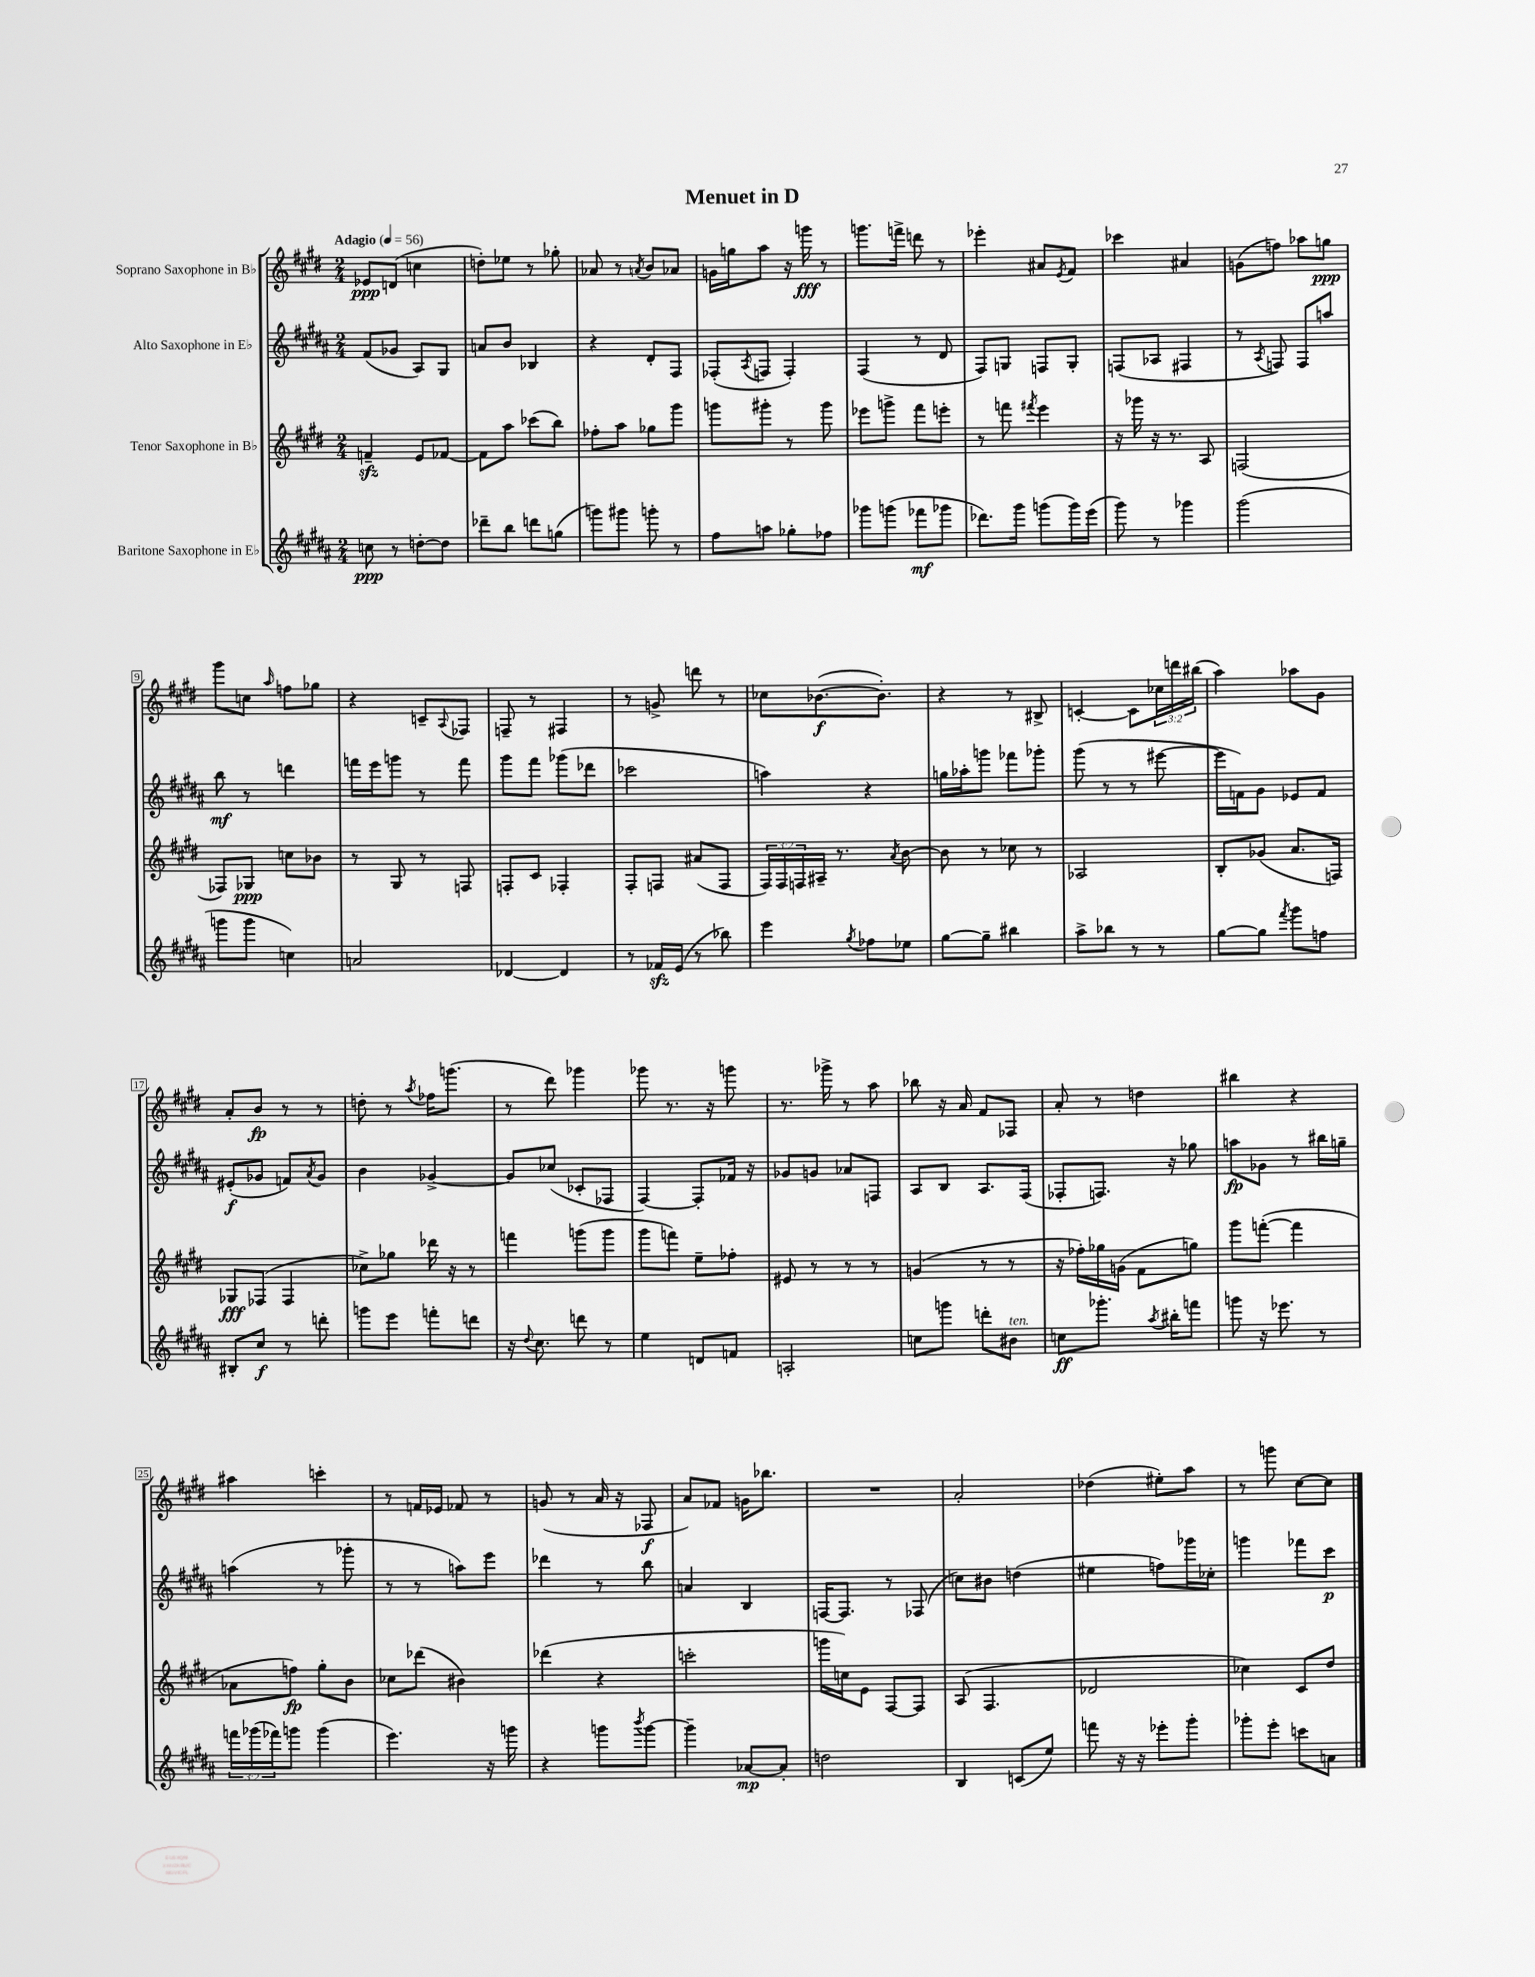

**kern	**dynam	**kern	**dynam	**kern	**dynam	**kern	**dynam
*part4	*part4	*part3	*part3	*part2	*part2	*part1	*part1
*staff4	*staff4	*staff3	*staff3	*staff2	*staff2	*staff1	*staff1
*I"Baritone Saxophone in E♭	*	*I"Tenor Saxophone in B♭	*	*I"Alto Saxophone in E♭	*	*I"Soprano Saxophone in B♭	*
*clefG2	*	*clefG2	*	*clefG2	*	*clefG2	*
*k[f#c#g#d#a#]	*	*k[f#c#g#d#]	*	*k[f#c#g#d#a#]	*	*k[f#c#g#d#]	*
*M2/4	*	*M2/4	*	*M2/4	*	*M2/4	*
*MM56	*	*MM56	*	*MM56	*	*MM56	*
=1	=1	=1	=1	=1	=1	=1	=1
!	!	!	!	!	!	!LO:TX:a:B:t=Adagio	!
8ccn\	ppp	4fnzz~/	.	(8f#/L	.	8e-X/L	ppp
8r	.	.	.	8g-X/J	.	(8dn/J	.
[8ddn'\L	.	8e/L	.	8A#/L)	.	4ccn\	.
8dd\J]	.	[8f-X/J	.	8G#/J	.	.	.
=2	=2	=2	=2	=2	=2	=2	=2
8ddd-X~\L	.	8f-\L]	.	8an/L	.	8ddn'\L)	.
8bb\J	.	8aa\J	.	8b/J	.	8ee-X\J	.
8dddn\L	.	(8ccc-X\L	.	4B-X/	.	8r	.
(8ggn\J	.	8bb\J)	.	.	.	8gg-X'\	.
=3	=3	=3	=3	=3	=3	=3	=3
8gggn\L)	.	8ff-X'\L	.	4r	.	8a-X/	.
8ggg#X\J	.	8aa\J	.	.	.	8r	.
.	.	.	.	.	.	8qan/	.
8gggn'\	.	8gg-X\L	.	8d#'/L	.	8b/L	.
8r	.	8ggg#\J	.	8F#/J	.	8a-X/J	.
=4	=4	=4	=4	=4	=4	=4	=4
8ff#\L	.	8gggn\L	.	(8F-X'/L	.	16gn\LL	.
.	.	.	.	.	.	16ggn\J	.
.	.	.	.	8qA#/	.	.	.
8aan\J	.	8ggg#X'\J	.	8Fn/J	.	8aa\J	.
8gg-X'\L	.	8r	.	4F'/)	.	16r	.
.	.	.	.	.	.	16gggn\	fff
8ff-X\J	.	8ggg#\	.	.	.	8r	.
=5	=5	=5	=5	=5	=5	=5	=5
8ggg-X\L	.	8eee-X\L	.	(4F#/	.	8.gggn\L	.
(8gggn\J	.	8gggn^\J	.	.	.	.	.
.	.	.	.	.	.	16fffn^\Jk	.
8fff-X\L	mf	8fff#\L	.	8r	.	8dddn\	.
8ggg-X\J	.	8eeen'\J	.	8d#/	.	8r	.
=6	=6	=6	=6	=6	=6	=6	=6
8.ddd-X\L)	.	8r	.	8F#/L)	.	4eee-X'\	.
.	.	8fffn\	.	8Gn/J	.	.	.
16ggg#\Jk	.	.	.	.	.	.	.
.	.	8qfff#X/	.	.	.	.	.
(8gggn\L	.	4eee\	.	8Fn/L	.	8a#X/L	.
.	.	.	.	.	.	8qe/	.
16ggg\L)	.	.	.	8G'/J	.	8f#/J	.
(16eee\JJ	.	.	.	.	.	.	.
=7	=7	=7	=7	=7	=7	=7	=7
8ggg#\)	.	16r	.	(8Fn/L	.	4ccc-X\	.
.	.	16ggg-X\	.	.	.	.	.
8r	.	16r	.	8A-X/J	.	.	.
.	.	8.r	.	.	.	.	.
4ggg-X\	.	.	.	4F#X/	.	4a#X/	.
.	.	8A/	.	.	.	.	.
=8	=8	=8	=8	=8	=8	=8	=8
(2ggg#\	.	(2Fn/	.	8r	.	(8gn\L	.
.	.	.	.	8qA#/	.	.	.
.	.	.	.	8Fn/)	.	8ffn\J)	.
.	.	.	.	8F/L	.	8aa-X\L	.
.	.	.	.	8aan/J	.	8ggn\J	ppp
!!LO:LB:g=z
=9	=9	=9	=9	=9	=9	=9	=9
8gggn\L	.	8F-X/L)	.	8bb\	mf	8ggg#\L	.
8ggg\J	.	8G-X/J	ppp	8r	.	8ccn\J	.
.	.	.	.	.	.	16qqaa/	.
4ccn\)	.	8ccn\L	.	4dddn\	.	8ffn\L	.
.	.	8b-X\J	.	.	.	8gg-X\J	.
=10	=10	=10	=10	=10	=10	=10	=10
2an/	.	8r	.	16fffn\LL	.	4r	.
.	.	.	.	16eee\J	.	.	.
.	.	8G#/	.	8gggn\J	.	.	.
.	.	8r	.	8r	.	8cn~/L	.
.	.	.	.	.	.	8qqA/	.
.	.	8Fn/	.	8fff\	.	8F-X/J	.
=11	=11	=11	=11	=11	=11	=11	=11
[4d-X/	.	8Fn'/L	.	8ggg#\L	.	8Fn~/	.
.	.	8c#/J	.	8fff#\J	.	8r	.
4d-/]	.	4F-X'/	.	(8ggg-X\L	.	4F#X/	.
.	.	.	.	8ddd-X\J	.	.	.
=12	=12	=12	=12	=12	=12	=12	=12
8r	.	8F#'/L	.	2ccc-X\	.	8r	.
16f-Xzz/LL	.	8Fn/J	.	.	.	8gn^/	.
(16e/JJ	.	.	.	.	.	.	.
8r	.	(8a#X/L	.	.	.	8dddn\	.
8bb-X\)	.	8F/J	.	.	.	8r	.
=13	=13	=13	=13	=13	=13	=13	=13
4eee\	.	24F#/LL)	.	4aan\)	.	8cc-X\L	.
.	.	24F#/	.	.	.	.	.
.	.	24Fn/	.	.	.	.	.
.	.	16A#X~/JJ	.	.	.	([8.b-X\	f
.	.	8.r	.	.	.	.	.
8qgg#/	.	.	.	.	.	.	.
8ff-X\L	.	.	.	4r	.	.	.
.	.	.	.	.	.	8.b-'\J])	.
.	.	8qa/	.	.	.	.	.
8ee-X\J	.	[8b\	.	.	.	.	.
=14	=14	=14	=14	=14	=14	=14	=14
[8gg#\L	.	8b\]	.	16ggn\LL	.	4r	.
.	.	.	.	16aa-X'\J	.	.	.
8gg#~\J]	.	8r	.	8gggn\J	.	.	.
4bb#X\	.	8cc-X\	.	8fff-X\L	.	8r	.
.	.	8r	.	8ggg-X'\J	.	8B#X^/	.
=15	=15	=15	=15	=15	=15	=15	=15
8aa#^\L	.	2A-X/	.	(8ggg#\	.	[4cn'/	.
8bb-X\J	.	.	.	8r	.	.	.
8r	.	.	.	8r	.	8c\L]	.
8r	.	.	.	[8eee#X\	.	24cc-X\L	.
.	.	.	.	.	.	24dddn\	.
.	.	.	.	.	.	(24bb#X\JJ	.
=16	=16	=16	=16	=16	=16	=16	=16
[8gg#\L	.	8B'/L	.	16eee#\LL]	.	4aa\)	.
.	.	.	.	16fn\J)	.	.	.
8gg#\J]	.	(8g-X/J	.	8g#\J	.	.	.
8qfff#/	.	.	.	.	.	.	.
8ggg#\L	.	8.a/L	.	8e-X/L	.	8aa-X\L	.
8ffn\J	.	.	.	8f/J	.	8g#\J	.
.	.	16Fn/Jk)	.	.	.	.	.
!!LO:LB:g=z
=17	=17	=17	=17	=17	=17	=17	=17
8B#X'/L	.	8G-X/L	fff	(8e#X'/L	f	8a'/L	.
8cc#/J	f	(8F-X/J	.	8g-X/J	.	8b/J	fp
8r	.	4F-/	.	8fn/L)	.	8r	.
.	.	.	.	8qa#/	.	.	.
8dddn'\	.	.	.	8g-/J	.	8r	.
=18	=18	=18	=18	=18	=18	=18	=18
8gggn\L	.	8cc-X^\L)	.	4b\	.	8ddn'\	.
8eee\J	.	8gg-X\J	.	.	.	8r	.
.	.	.	.	.	.	8qaa/	.
8fffn'\L	.	16ddd-X\	.	[4g-X^/	.	16ff-X\KL	.
.	.	16r	.	.	.	(8.gggn\J	.
8dddn\J	.	8r	.	.	.	.	.
=19	=19	=19	=19	=19	=19	=19	=19
16r	.	4fffn\	.	8g-/L]	.	8r	.
8qqdd#/	.	.	.	.	.	.	.
8.cc#\	.	.	.	.	.	.	.
.	.	.	.	(8cc-X/J	.	8ddd#\)	.
8dddn\	.	(8gggn\L	.	8c-X'/L	.	4ggg-X\	.
8r	.	8ggg\J	.	8F-X/J	.	.	.
=20	=20	=20	=20	=20	=20	=20	=20
4ee\	.	8ggg#\L	.	[4F#/)	.	8ggg-X\	.
.	.	8fffn\J)	.	.	.	8.r	.
8dn/L	.	8ee~\L	.	8F#'/L]	.	.	.
.	.	.	.	.	.	16r	.
8fn/J	.	8ff-X'\J	.	16f-X/Jk	.	8gggn\	.
.	.	.	.	16r	.	.	.
=21	=21	=21	=21	=21	=21	=21	=21
2An'/	.	8e#X/	.	8g-X/L	.	8.r	.
.	.	8r	.	8gn/J	.	.	.
.	.	.	.	.	.	16ggg-X^\	.
.	.	8r	.	8a-X/L	.	8r	.
.	.	8r	.	8Fn/J	.	8aa\	.
=22	=22	=22	=22	=22	=22	=22	=22
8ccn\L	.	(4gn/	.	8A#/L	.	8bb-X\	.
8gggn\J	.	.	.	8B/J	.	16r	.
.	.	.	.	.	.	16a/	.
8dddn'\L	.	8r	.	8.A#/L	.	8f#/L	.
!LO:TX:a:i:t=ten.	!	!	!	!	!	!	!
8b#X\J	.	8r	.	.	.	8F-X/J	.
.	.	.	.	(16F#/Jk	.	.	.
=23	=23	=23	=23	=23	=23	=23	=23
8ccn\L	ff	16r	.	8F-X'/L	.	8a'/	.
.	.	16ff-X'\LL)	.	.	.	.	.
8.ggg-X'\J	.	16gg-X\	.	8.Fn/J)	.	8r	.
.	.	(16gn\JJ	.	.	.	.	.
.	.	8f#\L	.	.	.	4ddn\	.
8qaa#/	.	.	.	.	.	.	.
16bb#X'\KL	.	.	.	16r	.	.	.
8fffn\J	.	8ggn\J)	.	8gg-X\	.	.	.
=24	=24	=24	=24	=24	=24	=24	=24
8gggn\	.	8ggg#\L	.	8aan\L	fp	4bb#X\	.
16r	.	([8fffn'\J	.	8g-X\J	.	.	.
8.eee-X\	.	.	.	.	.	.	.
.	.	4fff\]	.	8r	.	4r	.
8r	.	.	.	16bb#X\LL	.	.	.
.	.	.	.	16ggn~\JJ	.	.	.
!!LO:LB:g=z
=25	=25	=25	=25	=25	=25	=25	=25
24fffn\LL	.	8a-X\L	.	(4aan\	.	4aa#X\	.
(24ggg-X\	.	.	.	.	.	.	.
24fff-X\J)	.	.	.	.	.	.	.
8gggn\J	.	8ffn\J)	fp	.	.	.	.
(4ggg\	.	8gg#'\L	.	8r	.	4cccn'\	.
.	.	8b\J	.	8ggg-X'\	.	.	.
=26	=26	=26	=26	=26	=26	=26	=26
4.eee\)	.	8cc-X\L	.	8r	.	8r	.
.	.	(8ddd-X\J	.	8r	.	16fn/LL	.
.	.	.	.	.	.	16e-X/JJ	.
.	.	4b#X\)	.	8aan\L)	.	8f-X/	.
16r	.	.	.	8eee\J	.	8r	.
16gggn\	.	.	.	.	.	.	.
=27	=27	=27	=27	=27	=27	=27	=27
4r	.	(4ddd-X\	.	4ddd-X\	.	(8gn/	.
.	.	.	.	.	.	8r	.
8gggn\L	.	4r	.	8r	.	16a/	.
.	.	.	.	.	.	16r	.
8qbbb/	.	.	.	.	.	.	.
[8ggg\J	.	.	.	8bb\	.	8F-X/	f
=28	=28	=28	=28	=28	=28	=28	=28
4ggg~\]	.	2cccn'\	.	4an/	.	8a/L)	.
.	.	.	.	.	.	8f-X/J	.
[8a-X/L	mp	.	.	4B/	.	16gn\KL	.
.	.	.	.	.	.	8.bb-X\J	.
8a-'/J]	.	.	.	.	.	.	.
=29	=29	=29	=29	=29	=29	=29	=29
2ddn\	.	16gggn\LL	.	[16Fn/KL	.	2r	.
.	.	16ccn\J)	.	8.F/J]	.	.	.
.	.	8e\J	.	.	.	.	.
.	.	[8F#/L	.	8r	.	.	.
.	.	8F#/J]	.	(8F-X/	.	.	.
=30	=30	=30	=30	=30	=30	=30	=30
4B/	.	(8A/	.	8ccn\L)	.	2a'/	.
.	.	4.F#/	.	8b#X\J	.	.	.
(8cn/L	.	.	.	(4ddn\	.	.	.
8ee/J)	.	.	.	.	.	.	.
=31	=31	=31	=31	=31	=31	=31	=31
8fffn\	.	2d-X/	.	4ee#X\	.	(4dd-X\	.
16r	.	.	.	.	.	.	.
16r	.	.	.	.	.	.	.
8eee-X'\L	.	.	.	8ffn\L)	.	8ee#X'\L)	.
8ggg#'\J	.	.	.	16ggg-X\L	.	8aa\J	.
.	.	.	.	16cc-X'\JJ	.	.	.
=32	=32	=32	=32	=32	=32	=32	=32
8ggg-X'\L	.	4cc-X\)	.	4gggn\	.	8r	.
8eee'\J	.	.	.	.	.	8gggn\	.
8cccn\L	.	8c#/L	.	8fff-X\L	.	[8cc#\L	.
8an\J	.	8dd#/J	.	8ccc#\J	p	8cc#\J]	.
==	==	==	==	==	==	==	==
*-	*-	*-	*-	*-	*-	*-	*-
